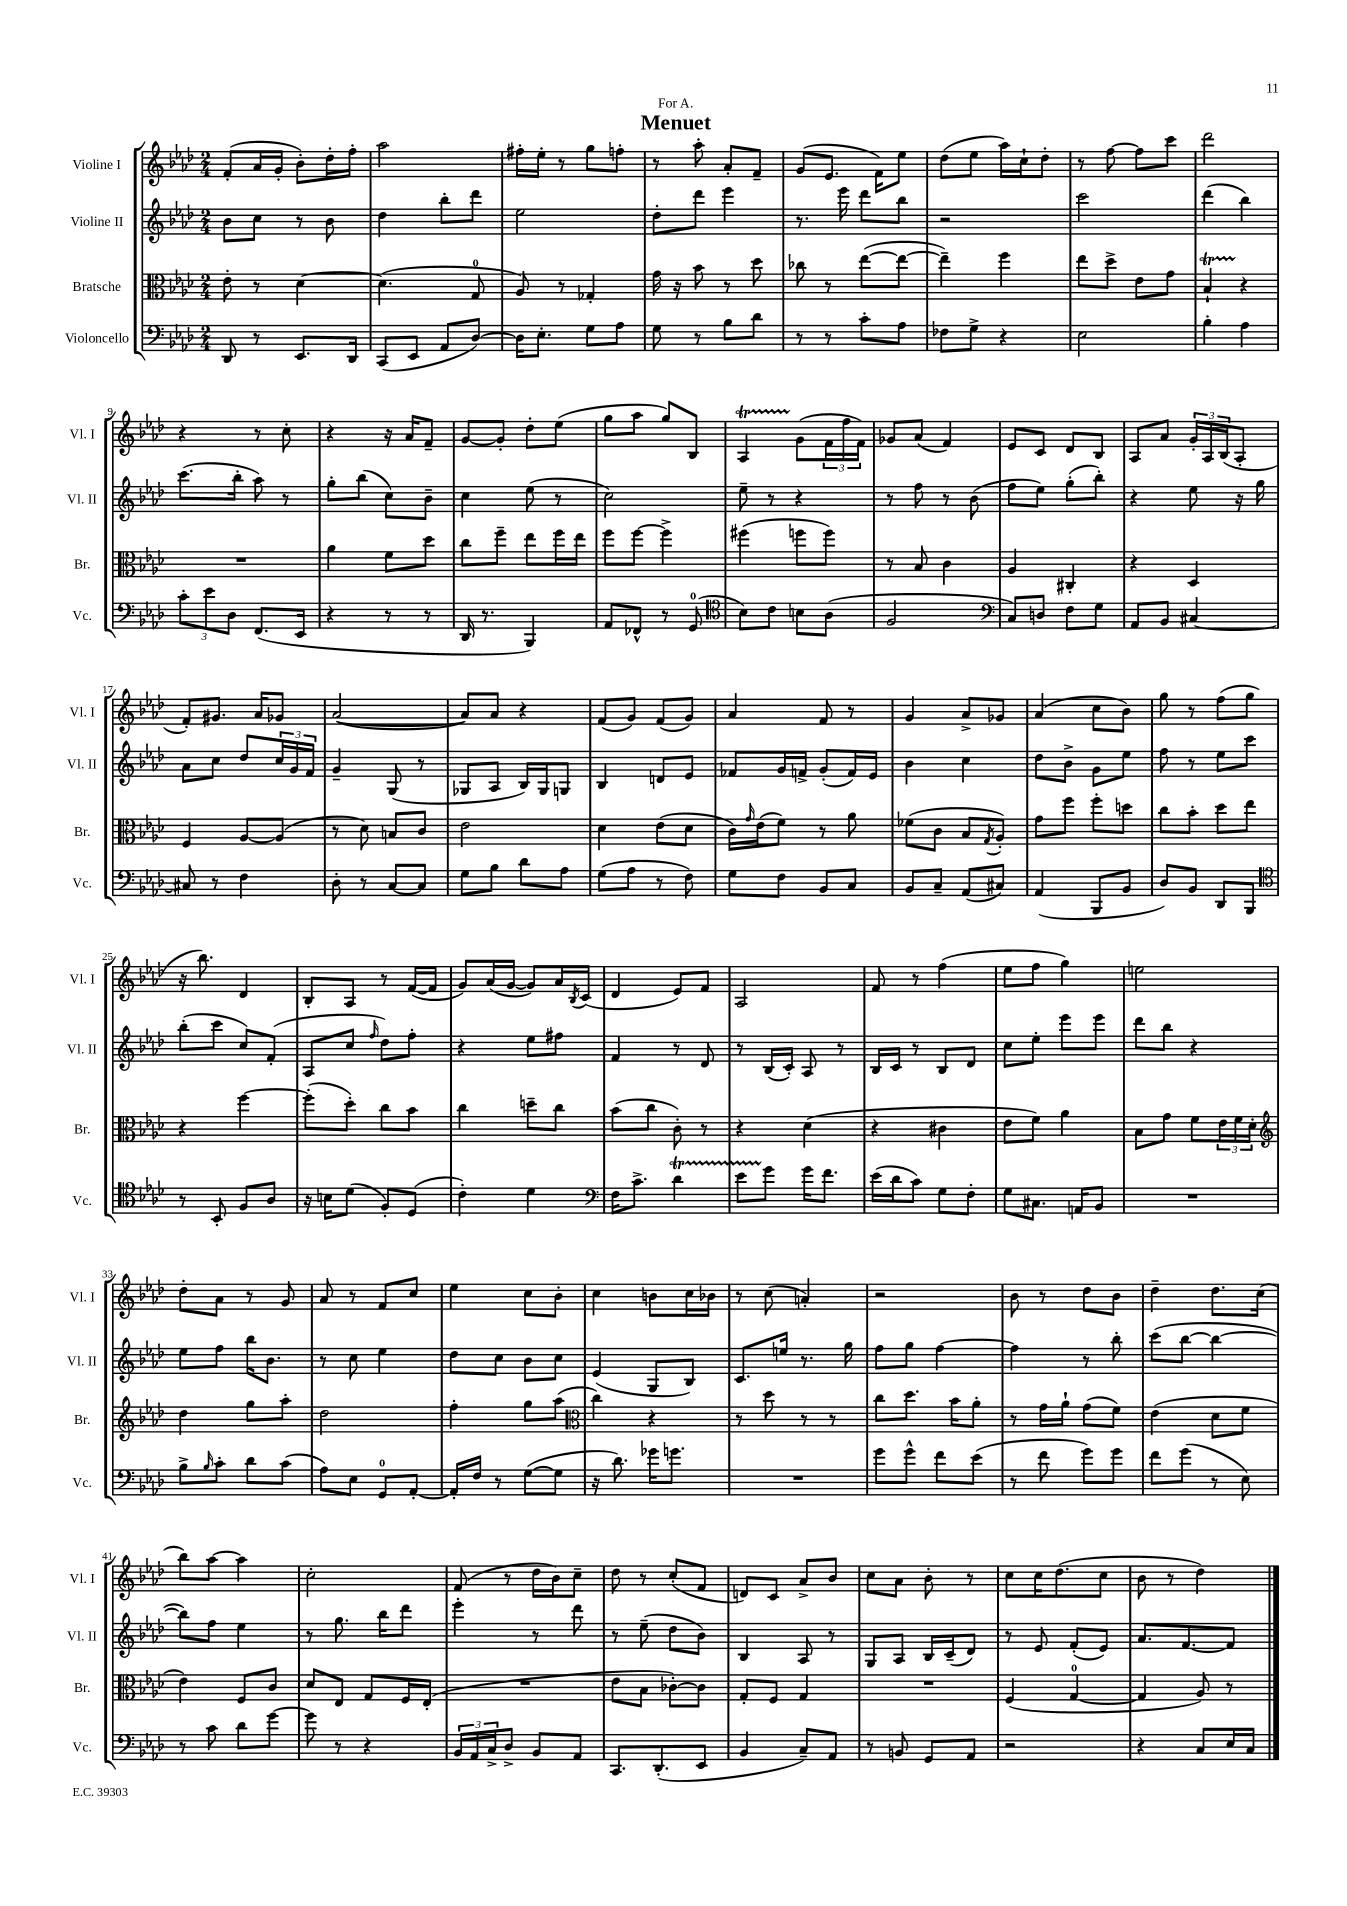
\header { title = "Menuet" dedication = "For A." }
<<
\new StaffGroup <<
\new Staff = "s0" \with { instrumentName = "Violine I" shortInstrumentName = "Vl. I" } {
    \clef treble \key aes \major \numericTimeSignature \time 2/4
    f'8-.( aes'16 g'16-. bes'8-.) des''16-. f''16-. |
    aes''2 |
    fis''16-. ees''16-. r8 g''8 f''8-. |
    r8 aes''8-. aes'8-. f'8-- |
    g'8( ees'8. f'16) ees''8 |
    des''8( ees''8 aes''16) c''16-! des''8-. |
    r8 f''8~ f''8 c'''8 |
    des'''2 |
    r4 r8 c''8-. |
    r4 r16 aes'16 f'8-- |
    g'8~ g'8-. des''8-. ees''8( |
    g''8 aes''8 g''8) bes8 |
    aes4\startTrillSpan g'8\stopTrillSpan( \tuplet 3/2 { f'16 f''16 f'16) } |
    ges'8 aes'8( f'4) |
    ees'8 c'8 des'8 bes8 |
    aes8 aes'8 \tuplet 3/2 { g'16-. aes16 bes16( } aes8-. |
    f'8-.) gis'8. aes'16 ges'8 |
    aes'2~( |
    aes'8) aes'8 r4 |
    f'8( g'8) f'8( g'8) |
    aes'4 f'8 r8 |
    g'4 aes'8-> ges'8 |
    aes'4( c''8 bes'8) |
    g''8 r8 f''8( g''8 |
    r16 bes''8.) des'4 |
    bes8-. aes8 r8 f'16~( f'16 |
    g'8) aes'16( g'16~ g'8) aes'16 \acciaccatura { bes8 } c'16( |
    des'4 ees'8) f'8 |
    aes2 |
    f'8 r8 f''4( |
    ees''8 f''8 g''4) |
    e''2 |
    des''8-. aes'8 r8 g'8 |
    aes'8 r8 f'8 c''8 |
    ees''4 c''8 bes'8-. |
    c''4 b'8 c''16 bes'16 |
    r8 c''8( a'4-.) |
    r2 |
    bes'8 r8 des''8 bes'8 |
    des''4-- des''8. c''16( |
    bes''8) aes''8~ aes''4 |
    c''2-. |
    f'8( r8 des''16 bes'16) c''8-- |
    des''8 r8 c''8-.( f'8 |
    d'8) c'8 aes'8-> bes'8 |
    c''8 aes'8 bes'8-. r8 |
    c''8 c''16 des''8.( c''8 |
    bes'8 r8 des''4) \bar "|." |
}
\new Staff = "s1" \with { instrumentName = "Violine II" shortInstrumentName = "Vl. II" } {
    \clef treble \key aes \major \numericTimeSignature \time 2/4
    bes'8 c''8 r8 bes'8 |
    des''4 bes''8-. des'''8 |
    ees''2 |
    des''8-. des'''8 ees'''4 |
    r8. ees'''16 des'''8 bes''8 |
    r2 |
    c'''2 |
    des'''4( bes''4) |
    c'''8.( bes''16-. aes''8) r8 |
    g''8-. bes''8( c''8) bes'8-- |
    c''4 ees''8( r8 |
    c''2) |
    ees''8-- r8 r4 |
    r8 f''8 r8 bes'8( |
    f''8 ees''8) g''8-.( bes''8-.) |
    r4 ees''8 r16 g''16 |
    aes'8 c''8 des''8 \tuplet 3/2 { c''16 g'16 f'16 } |
    g'4-- g8( r8 |
    ges8 aes8 bes16) ges16 g8 |
    bes4 d'8 ees'8 |
    fes'8 g'16 f'16-> g'8-.( f'16) ees'16 |
    bes'4 c''4 |
    des''8 bes'8-> g'8 ees''8 |
    f''8 r8 ees''8 c'''8 |
    bes''8-.( c'''8 c''8) f'8-.( |
    aes8 c''8 \grace { f''16 } des''8) f''8-. |
    r4 ees''8 fis''8 |
    f'4 r8 des'8 |
    r8 bes16( c'16-.) aes8 r8 |
    bes16 c'16 r8 bes8 des'8 |
    c''8 ees''8-. ees'''8 ees'''8 |
    des'''8 bes''8 r4 |
    ees''8 f''8 bes''16 bes'8. |
    r8 c''8 ees''4 |
    des''8 c''8 bes'8 c''8 |
    ees'4( g8 bes8) |
    c'8. e''16 r8. g''16 |
    f''8 g''8 f''4~ |
    f''4 r8 bes''8-. |
    c'''8( bes''8~ bes''4~ |
    bes''8) f''8 ees''4 |
    r8 g''8. bes''16 des'''8 |
    ees'''4-. r8 des'''8 |
    r8 ees''8--( des''8 bes'8) |
    bes4 aes8 r8 |
    g8 aes8 bes16 c'16--( des'8) |
    r8 ees'8 f'8-.( ees'8) |
    aes'8. f'8.~ f'8 \bar "|." |
}
\new Staff = "s2" \with { instrumentName = "Bratsche" shortInstrumentName = "Br." } {
    \clef alto \key aes \major \numericTimeSignature \time 2/4
    ees'8-. r8 des'4~ |
    des'4.( g8-0 |
    aes8) r8 ges4-. |
    g'16 r16 bes'8 r8 des''8 |
    ces''8 r8 ees''8~( ees''8~ |
    ees''4--) f''4 |
    ees''8 des''8-> ees'8 g'8 |
    bes4-!\startTrillSpan r4\stopTrillSpan |
    R2 |
    aes'4 f'8 des''8 |
    c''8 f''8-- ees''8 f''16 ees''16 |
    f''8 f''8~ f''4-> |
    fis''4( f''8 f''8) |
    r8 bes8 c'4 |
    aes4 cis4-. |
    r4 des4 |
    f4 aes8~ aes8( |
    r8 des'8) b8 c'8 |
    ees'2 |
    des'4 ees'8( des'8 |
    c'16) \grace { g'16 } ees'16( f'8) r8 aes'8 |
    fes'8( c'8 bes8 \acciaccatura { g8 } aes8-.) |
    g'8 f''8 f''8-. d''8 |
    c''8 bes'8-. des''8 ees''8 |
    r4 f''4~ |
    f''8-.( des''8-.) c''8 bes'8 |
    c''4 d''8-- c''8 |
    bes'8( c''8 c'8-.) r8 |
    r4 des'4( |
    r4 cis'4 |
    ees'8 f'8) aes'4 |
    bes8 g'8 f'8 \tuplet 3/2 { ees'16 f'16 des'16-. } |
    \clef treble des''4 g''8 aes''8-. |
    des''2 |
    f''4-. g''8 aes''8( |
    \clef alto c''4) r4 |
    r8 des''8 r8 r8 |
    c''8 des''8. bes'16 aes'8-. |
    r8 g'16 aes'16-! g'8( f'8) |
    ees'4( des'8 f'8 |
    ees'4) f8 c'8 |
    des'8 ees8 g8 f16 ees16-.( |
    R2 |
    ees'8 bes8 ces'8~-.) ces'8 |
    g8-. f8 g4 |
    R2 |
    f4( g4-0~ |
    g4 aes8) r8 \bar "|." |
}
\new Staff = "s3" \with { instrumentName = "Violoncello" shortInstrumentName = "Vc." } {
    \clef bass \key aes \major \numericTimeSignature \time 2/4
    des,8 r8 ees,8. des,16 |
    c,8( ees,8 aes,8 des8~) |
    des16 ees8.-. g8 aes8 |
    g8 r8 bes8 des'8 |
    r8 r8 c'8-. aes8 |
    fes8 g8-> r4 |
    ees2 |
    bes4-. aes4 |
    \tuplet 3/2 { c'8-. ees'8 des8 } f,8.( ees,16 |
    r4 r8 r8 |
    des,16 r8. bes,,4) |
    aes,8 fes,8-^ r8 g,8-0( |
    \clef tenor bes8) c'8 b8 aes8( |
    f2 |
    \clef bass c8) d8 f8 g8 |
    aes,8 bes,8 cis4~ |
    cis8 r8 f4 |
    des8-. r8 c8~ c8 |
    g8 bes8 des'8 aes8 |
    g8( aes8 r8 f8) |
    g8 f8 bes,8 c8 |
    bes,8 c8-- aes,8( cis8) |
    aes,4( bes,,8 bes,8 |
    des8) bes,8 des,8 bes,,8 |
    \clef tenor r8 bes,8-. f8 aes8 |
    r16 b16 des'8( f8-.) des8( |
    c'4-.) des'4 |
    \clef bass f16 c'8.-> des'4\startTrillSpan |
    ees'8 g'8\stopTrillSpan g'16 f'8. |
    ees'16( des'16 c'8) g8 f8-. |
    g8 cis8. a,16 bes,8 |
    R2 |
    bes8-> \grace { bes16 } c'8-. des'8 c'8( |
    aes8) ees8 g,8-0 aes,8~-. |
    aes,16-. f16 r8 g8~( g8 |
    r16 des'8.) ges'16 g'8. |
    R2 |
    g'8 g'8-^ f'8 ees'8( |
    r8 f'8 g'8) g'8 |
    f'8 g'8( r8 ees8) |
    r8 c'8 des'8 g'8~ |
    g'8 r8 r4 |
    \tuplet 3/2 { bes,16 aes,16 c16-> } des8-> bes,8 aes,8 |
    c,8. des,8.-.( ees,8 |
    bes,4 c8--) aes,8 |
    r8 b,8 g,8 aes,8 |
    r2 |
    r4 c8 ees16 c16 \bar "|." |
}
>>
>>
